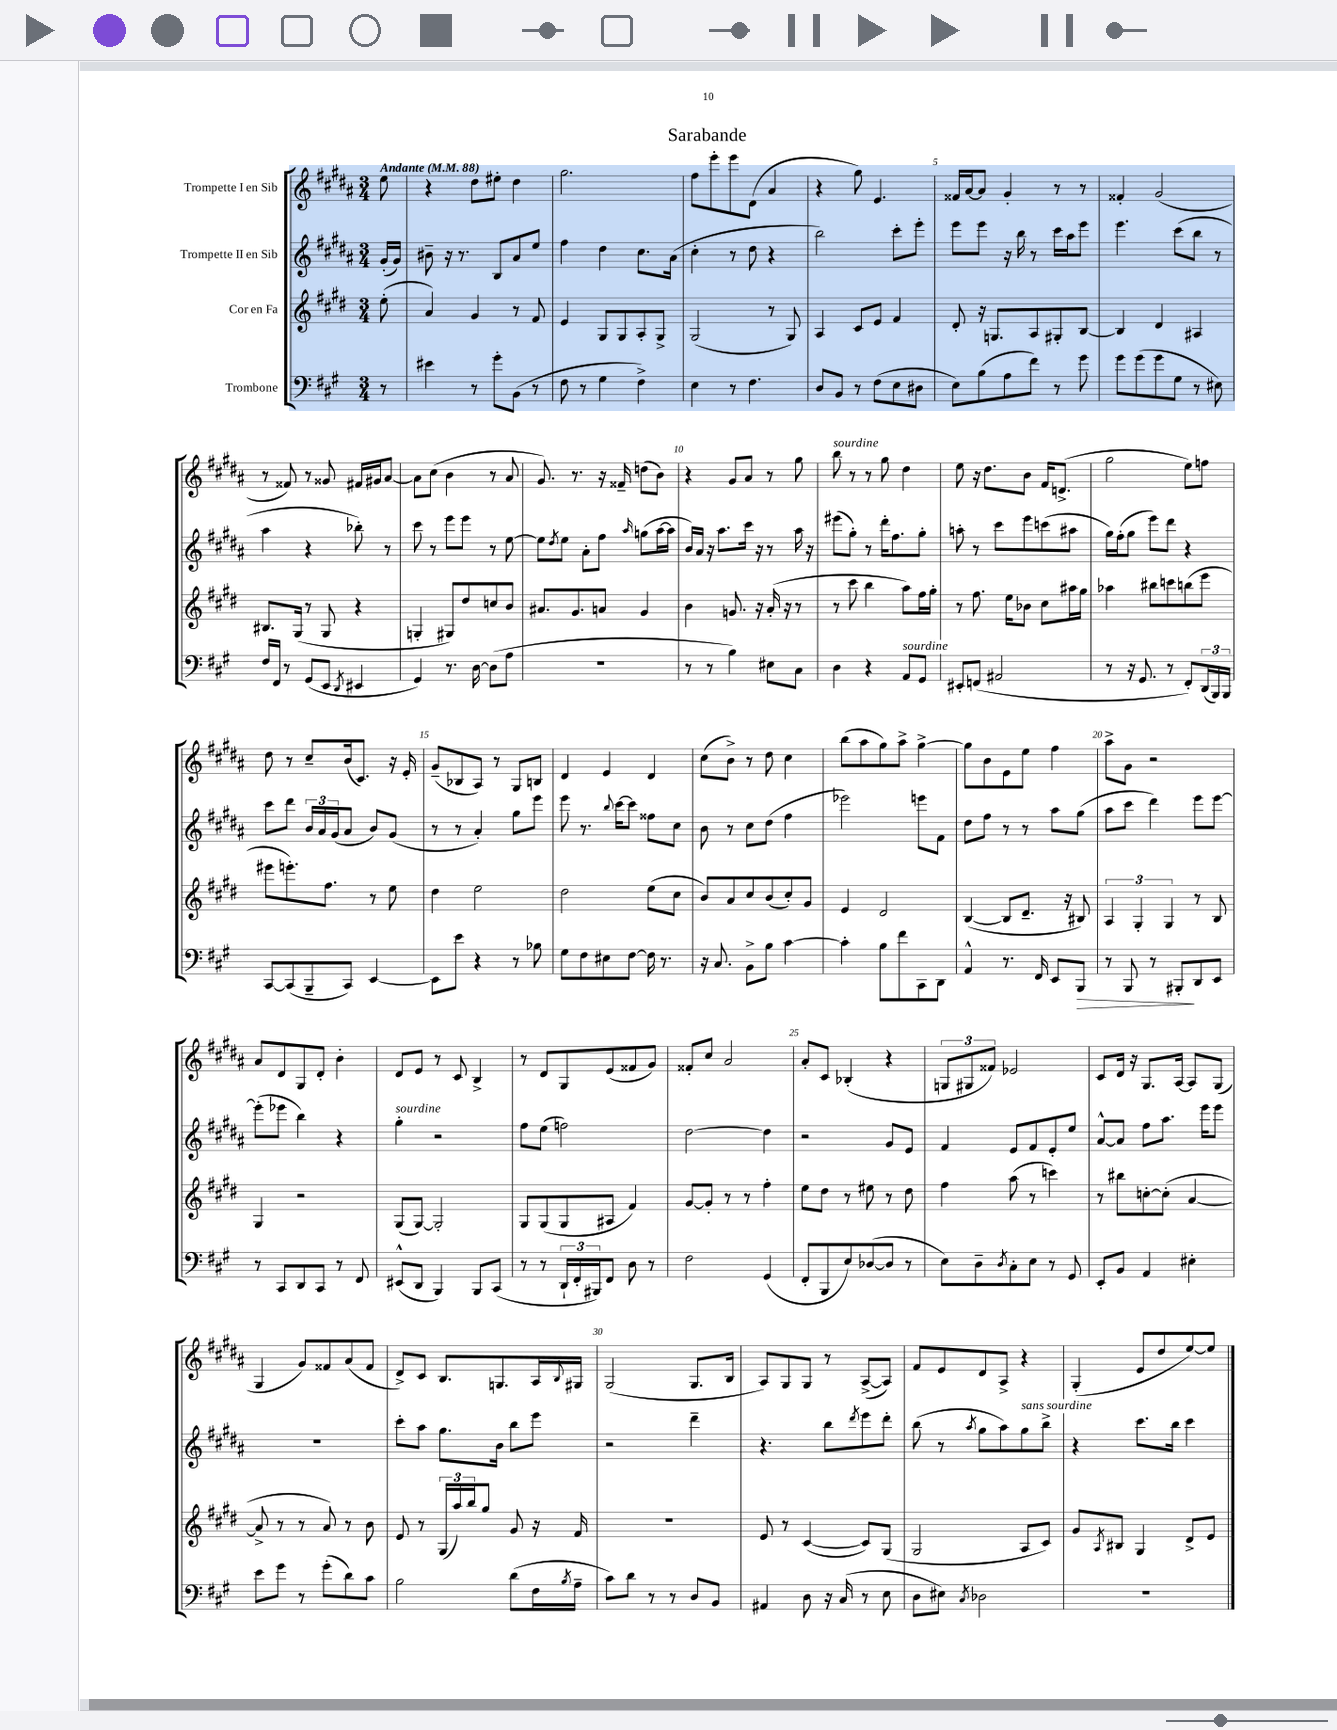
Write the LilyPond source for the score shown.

\header { title = "Sarabande" }
<<
\new StaffGroup <<
\new Staff = "s0" \with { instrumentName = "Trompette I en Sib" } {
    \clef treble \key b \major \numericTimeSignature \time 3/4 \partial 8 \tempo "Andante" 4 = 88
    e''8 |
    r4 dis''8 eis''8-. dis''4 |
    gis''2. |
    fis''8 e'''8-. e'''8 dis'8( ais'4 |
    r4 gis''8) e'4. |
    fisis'16 ais'16~ ais'8 gis'4-. r8 r8 |
    fisis'4-. gis'2( |
    r8 fisis'8) r8 gisis'8 fis'16 gis'16 ais'8~ |
    ais'8 cis''8( b'4 r8 ais'8 |
    gis'8.) r8. r16 fisis'16-- d''8( b'8) |
    r4 gis'8 ais'8 r8 gis''8 |
    b''8^\markup { \italic "sourdine" } r8 r8 gis''8 dis''4 |
    e''8 r16 dis''8. b'8 fis'16 d'8.->( |
    gis''2 e''8) f''8 |
    dis''8 r8 cis''8-- b'16( cis'8.) r16 e'16-. |
    gis'8--( bes8 ais8) r8 gis8 b8 |
    dis'4 e'4 dis'4 |
    cis''8( b'8->) r8 dis''8 cis''4 |
    b''8( ais''8 gis''8) ais''8-> gis''4~-> |
    gis''8 b'8 e'8 e''8 fis''4 |
    ais''8-> gis'8 r2 |
    ais'8 dis'8 gis8 dis'8-. b'4-. |
    dis'8 e'8 r8 cis'8 b4-> |
    r8 dis'8 gis8 e'8( fisis'8 gis'8) |
    fisis'8-. cis''8 ais'2 |
    ais'8-. cis'8 bes4-.( r4 |
    \tuplet 3/2 { g8 gis8 fisis'8) } ees'2 |
    cis'8 dis'16 r16 gis8. ais16~ ais8 gis8( |
    gis4 gis'8) fisis'8 ais'8( fisis'8 |
    dis'8->) cis'8 b8. g8. ais16 \appoggiatura { b8 } gis16 |
    gis2( gis8. b16 |
    ais8) gis8 gis8 r8 ais8~->( ais8) |
    fis'8 e'8 dis'8 ais8-> r4 |
    gis4-.( e'8 dis''8 e''8~) e''8 \bar "|." |
}
\new Staff = "s1" \with { instrumentName = "Trompette II en Sib" } {
    \clef treble \key b \major \numericTimeSignature \time 3/4 \partial 8
    gis'16-.( gis'16) |
    bis'8-- r16 r8. b8 ais'8 e''8 |
    fis''4 dis''4 cis''8. ais'16( |
    cis''4-. r8 dis''8 r4 |
    b''2) cis'''8-. e'''8-. |
    e'''8 e'''8 r16 b''16 r8 cis'''16 ais''16 e'''8 |
    e'''4. cis'''8( b''8 r8 |
    ais''4 r4 bes''8-.) r8 |
    cis'''8 r8 e'''8 e'''8 r8 e''8~ |
    e''8 \acciaccatura { dis''8 } e''8 ais'8-. fis''8 \grace { ais''16 } g''8( ais''16~ ais''16 |
    b'16) ais'16 r16 ais''8. cis'''16 r16 r8 ais''16 r16 |
    eis'''8( gis''8-.) r8 dis'''16-. fis''8. gis''8-. |
    a''8-. r8 cis'''8 e'''8 c'''8( ais''8 |
    gis''16) fis''16-.( gis''8 e'''8) dis'''8 r4 |
    cis'''8 dis'''8 \tuplet 3/2 { b'16 ais'16 gis'16( } ais'8 b'8) gis'8( |
    r8 r8 ais'4-.) gis''8 e'''8 |
    e'''8 r8. \appoggiatura { b''8 } cis'''16~ cis'''8 fisis''8 cis''8 |
    b'8 r8 cis''8 dis''8( fis''4 |
    ees'''2) e'''8 fis'8 |
    dis''8 fis''8 r8 r8 ais''8 gis''8( |
    ais''8 cis'''8 dis'''4) e'''8 e'''8~ |
    e'''8-.( ees'''8 b''4) r4 |
    gis''4-.^\markup { \italic "sourdine" } r2 |
    fis''8 e''8( f''2) |
    dis''2~ dis''4 |
    r2 gis'8 e'8 |
    fis'4 e'8 fis'8 e'8-. e''8 |
    ais'8~-^ ais'8 fis''8 ais''8. e'''16 e'''8 |
    r2. |
    cis'''8-. ais''8 gis''8. b'16 b''8 e'''8 |
    r2 dis'''4-- |
    r4. b''8 \acciaccatura { dis'''8 } e'''8 dis'''8-. |
    b''8( r8 \acciaccatura { ais''8 } gis''8 ais''8) gis''8^\markup { \italic "sans sourdine" } b''8-> |
    r4 cis'''8. b''16 cis'''4 \bar "|." |
}
\new Staff = "s2" \with { instrumentName = "Cor en Fa" } {
    \clef treble \key e \major \numericTimeSignature \time 3/4 \partial 8
    e''8-.( |
    a'4) gis'4 r8 fis'8 |
    e'4 gis8 gis8 a8-. gis8-> |
    gis2( r8 gis8) |
    a4 cis'8 e'8 fis'4 |
    dis'8-. r16 g8. a8 gis8-. b8~ |
    b4 dis'4 ais4 |
    bis8. gis16( r8 gis8 r4 |
    g4-. gis8) dis''8 c''8 b'8 |
    ais'8. gis'8. a'8 gis'4 |
    b'4 g'8. r16 a'16-.( r16 r8 |
    r8 cis'''8 b''4 a''8) fis''16 gis''16-. |
    r8 fis''8. e''16 bes'8 cis''8 ais''16 gis''16 |
    aes''4 bis''8 c'''8 b''8( e'''8 |
    eis'''8 e'''8.-.) fis''8. r8 e''8 |
    dis''4 e''2 |
    dis''2 e''8( cis''8 |
    b'8) a'8 cis''8 b'8( cis''8-.) gis'8 |
    e'4 dis'2 |
    b4~( b8 dis'8.-- r16 bis8) |
    \tuplet 3/2 { a4 gis4-. gis4 } r8 b8 |
    gis4 r2 |
    gis8( gis8~) gis2-. |
    gis8 gis8( gis8 ais8 fis'4) |
    gis'8~ gis'8-. r8 r8 fis''4-. |
    e''8 dis''8 r8 eis''8 r8 dis''8 |
    fis''4 a''8( r8 c'''4) |
    r8 bis''8 c''8~-. c''8-.( a'4~ |
    a'8-> r8 r8 a'8) r8 b'8 |
    e'8 r8 \tuplet 3/2 { gis16( a''16) b''16 } gis''8 gis'8 r16 fis'16 |
    R2. |
    e'8 r8 cis'4~( cis'8) gis8( |
    gis2 a8 cis'8) |
    gis'8 \acciaccatura { a8 } bis8 gis4 dis'8-> e'8 \bar "|." |
}
\new Staff = "s3" \with { instrumentName = "Trombone" } {
    \clef bass \key a \major \numericTimeSignature \time 3/4 \partial 8
    r8 |
    eis'4 r8 gis'8-. b,8( r8 |
    fis8 r8 gis4 fis4->) |
    e4 r8 fis4. |
    d8 b,8 r8 fis8( e8 dis8 |
    e8) b8( a8 fis'8) r8 gis'8 |
    gis'8 gis'8( gis'8 gis8 r8 eis8) |
    fis16 fis,16 r8 gis,8( e,8 \acciaccatura { d,8 } eis,4 |
    gis,4) r8. d16~ d8( a8 |
    R2. |
    r8 r8 b4) eis8 cis8 |
    d4 r4 a,8^\markup { \italic "sourdine" } gis,8 |
    eis,8-. f,8( ais,2 |
    r8 r16 gis,8. r8 fis,8-.) \tuplet 3/2 { d,16( b,,16) b,,16 } |
    cis,8~ cis,8( b,,8-- cis,8) e,4~ |
    e,8 e'8 r4 r8 bes8 |
    gis8 fis8 eis8 fis8~ fis16 r8. |
    r16 cis8. b,8-> b8 cis'4~ |
    cis'4-. b8 fis'8 cis,8 d,8 |
    a,4-^ r8. fis,16 e,8 b,,8\> |
    r8 b,,8 r8 bis,,8-.\! d,8 e,8 |
    r8 cis,8 d,8 cis,8 r8 fis,8 |
    eis,8-^( d,8 b,,4) b,,8 cis,8( |
    r8 r8 \tuplet 3/2 { d,16-! fis,16-. bis,,16) } fis,8 d8 r8 |
    fis2 gis,4( |
    fis,8-. b,,8 e8) des8~( des8 r8 |
    e8) d8-- \acciaccatura { d8 } cis8-. e8 r8 gis,8 |
    e,8-. b,8 a,4 eis4-. |
    e'8 gis'8 r8 gis'8-.( d'8) cis'8 |
    b2 d'8( fis16 \acciaccatura { b8 } a16-- |
    cis'8) d'8 r8 r8 d8 b,8 |
    ais,4 d8 r16 cis16( r8 e8 |
    d8 eis8) \acciaccatura { cis8 } des2 |
    R2. \bar "|." |
}
>>
>>
\layout { \context { \Score \override BarNumber.break-visibility = ##(#f #t #t) barNumberVisibility = #(every-nth-bar-number-visible 5) } }
